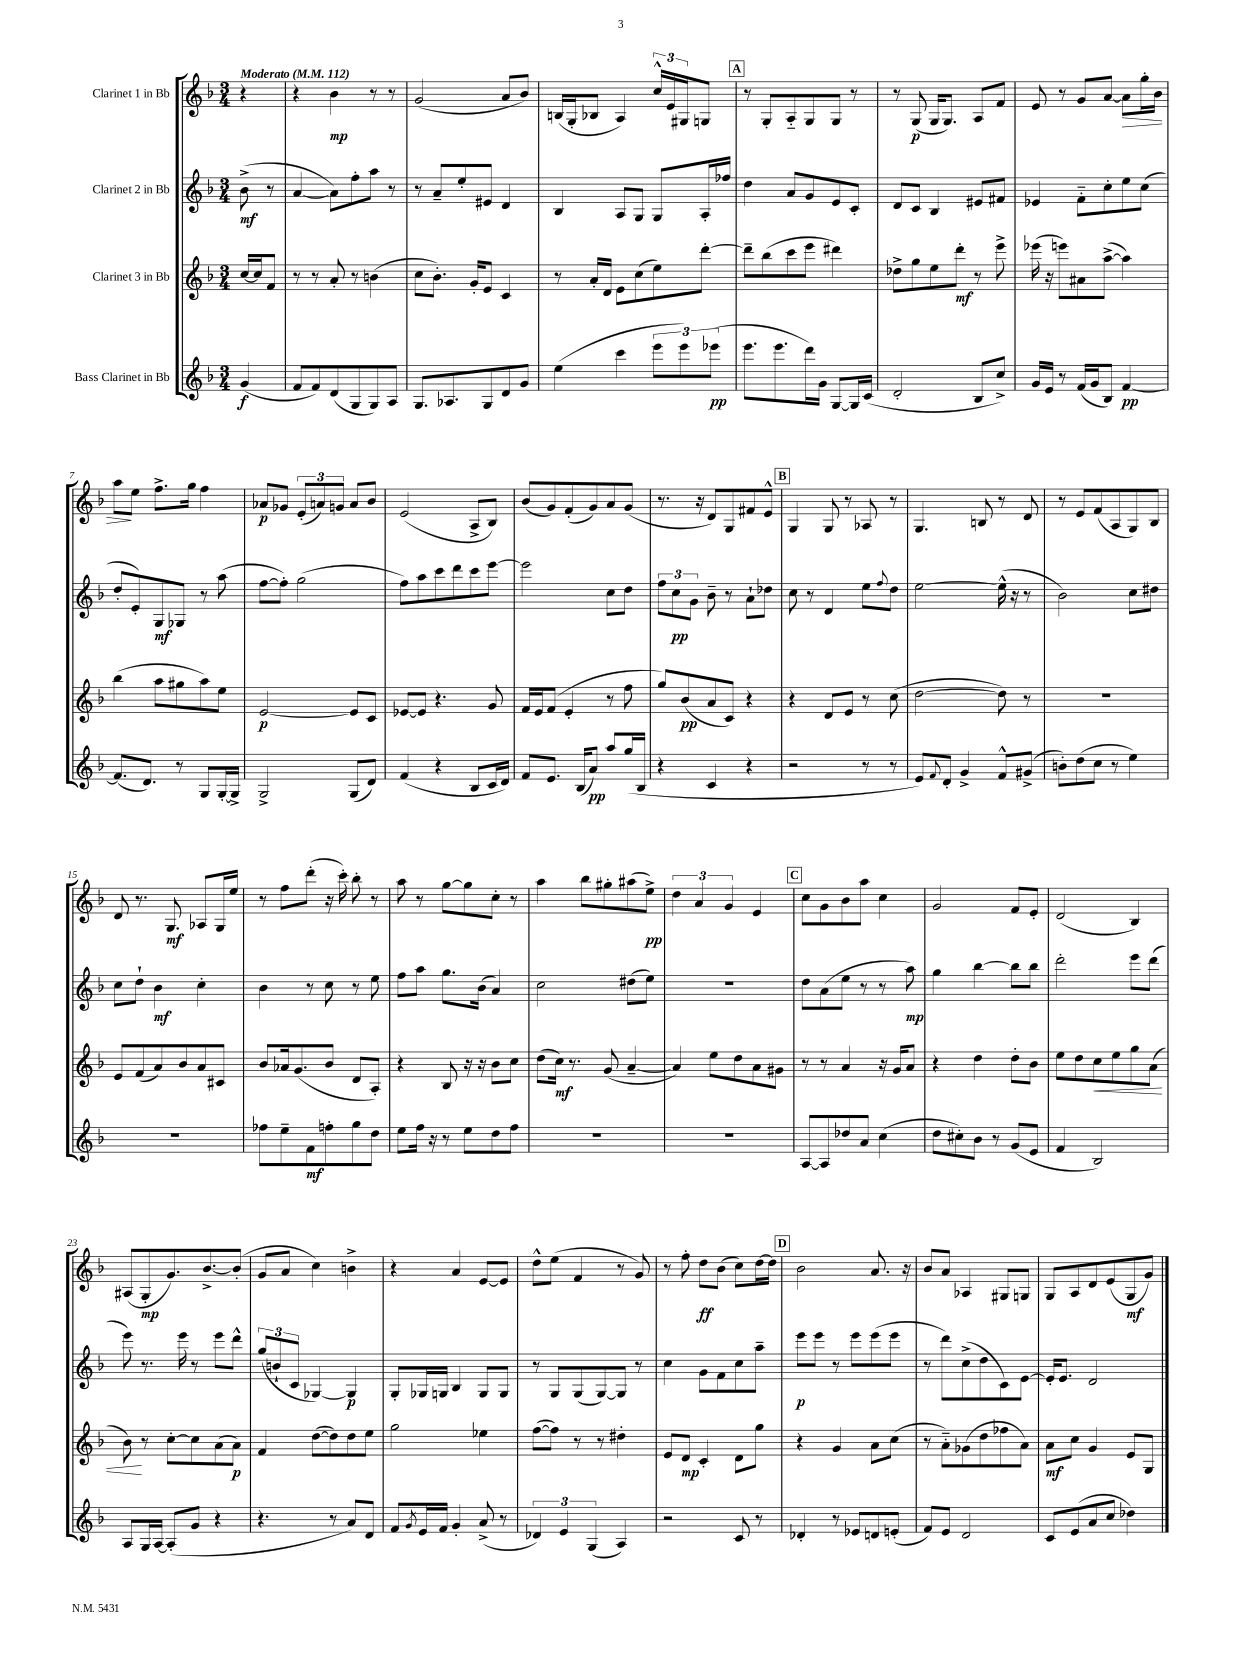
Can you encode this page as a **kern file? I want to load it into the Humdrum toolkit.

**kern	**kern	**kern	**kern
*staff4	*staff3	*staff2	*staff1
*clefG2	*clefG2	*clefG2	*clefG2
*k[b-]	*k[b-]	*k[b-]	*k[b-]
*M3/4	*M3/4	*M3/4	*M3/4
*MM112	*MM112	*MM112	*MM112
(4g	[16cc	(8b-^	4r
.	16cc]	.	.
.	8f	8r	.
=	=	=	=
8f	8r	[4a	4r
8f)	8r	.	.
(8d	8a'	8a])	4b-
8G	8r	8ff'	.
8G)	(4b	8aa	8r
8A	.	8r	8r
=	=	=	=
8.G	8cc	8r	(2g
.	8.b-')	8a~	.
8.A-	.	.	.
.	.	8ee'	.
.	16g'	.	.
8G	8e	8e#	.
8d	4c	4d	8a
8g	.	.	8b-)
=	=	=	=
(4ee	8r	4B-	(16B
.	.	.	16G'
.	16a'	.	8B-
.	16d	.	.
4ccc	8e	8A	4A)
.	(8cc	8G	.
12eee	8ee)	8G	24cc^^
.	.	.	24e
12eee)	.	.	24G#
.	[8ddd'	16A'	8G
(12eee-	.	.	.
.	.	16ff-	.
=	=	=	=
8.eee	8ddd~]	4dd	8r
.	(8bb-	.	8G'
8.eee	.	.	.
.	8ccc	8a	8A'~
16ddd)	8eee	8g	8G
16g	.	.	.
[8G	4ddd#)	8e	8G
16G]	.	8c'	8r
(16c	.	.	.
=	=	=	=
2d'	8dd-^	8d	8r
.	8gg	8c	(8G
.	8ee	4B-	16G
.	.	.	8.G)
.	8ddd'	.	.
8B-	8r	8e#	8A
8cc^)	8eee^	8f#	8f
=	=	=	=
16g	(16eee-	4e-	8e
16e	16r	.	.
8r	8eee)	.	8r
(16f	8a#	8f'~	8g
16g	.	.	.
8B-)	([8aa^	8cc'	[8a
[4f	4aa])	8ee	8a]
.	.	(8cc	16gg'
.	.	.	16b-
=	=	=	=
(8.f]	(4bb-	8dd'	8aa
.	.	8e')	8ee
8.d)	.	.	.
.	8aa	8G	8.ff^
8r	8gg#	8G-	.
.	.	.	16gg
8G	8aa)	8r	4ff
[16G'	8ee	(8aa	.
16G^]	.	.	.
=	=	=	=
2G^	[2e	[8ff	8a-
.	.	8ff'])	8g-
.	.	(2gg	(12e'
.	.	.	12a)
.	.	.	12g
(8G	8e]	.	8a
8d)	8c	.	8b-
=	=	=	=
(4f	[8e-	8ff)	(2e
.	8e-]	8aa	.
4r	4.r	8ccc	.
.	.	8ddd	.
8B-	.	8ccc	8A^
16c	8g	[8eee	8B-)
16d)	.	.	.
=	=	=	=
8f	16f	2eee]	(8b-
.	16e	.	.
8.e	(8f	.	8g)
.	4e'	.	(8f'
(16B-	.	.	.
8a)	.	.	8g)
8aa	8r	8cc	8a
(16gg	8ff	8dd	(8g
16B-	.	.	.
=	=	=	=
4r	8gg)	12ff	8.r
.	.	12cc	.
.	(8b-	.	.
.	.	12g	.
.	.	.	16r
4c	8a	8b-~	8d)
.	8c)	8r	8G
4r	4r	8a`	8f#
.	.	8dd-	8e^^
=	=	=	=
2r	4r	8cc	4G
.	.	8r	.
.	8d	4d	8G
.	8e	.	8r
8r	8r	8ee	8A-
.	.	8qqff	.
8r	(8cc	8dd	8r
=	=	=	=
8e)	[2dd	[2ee	4.G
8qqf	.	.	.
8d'	.	.	.
4g^	.	.	.
.	.	.	8B
8f^^	8dd])	(16ee^^]	8r
.	.	16r	.
(8g#^	8r	8r	8d
=	=	=	=
8b')	2.r	2b-)	8r
(8dd	.	.	8e
8cc	.	.	(8f
8r	.	.	8A
4ee)	.	8cc	8G)
.	.	8dd#	8B-
=	=	=	=
2.r	8e	8cc	8d
.	(8f	8dd`	8.r
.	8a)	4b-	.
.	.	.	8.G
.	8b-	.	.
.	8a	4cc'	8A-
.	8c#	.	16G
.	.	.	16ee
=	=	=	=
8ff-	8b-	4b-	8r
8ee~	16a-	.	8ff
.	(8.g	.	.
8f	.	8r	(8ddd'
8ff'	8b-	8cc	16r
.	.	.	16ccc')
8gg	8d	8r	8bb-'
8dd	8A')	8ee	8r
=	=	=	=
8ee	4r	8ff	8aa
16ff	.	8aa	8r
16r	.	.	.
8r	8B-	8.gg	[8gg
8ee	16r	.	8gg]
.	16r	(16b-	.
8dd	8b-	4a)	8cc'
8ff	8cc	.	8r
=	=	=	=
2.r	(8dd	2cc	4aa
.	16cc)	.	.
.	8.r	.	.
.	.	.	8bb-
.	(8g	.	8gg#'
.	[4a~	(8dd#	(8aa#
.	.	8ee)	8ee^)
=	=	=	=
2.r	4a])	2.r	6dd
.	.	.	6a
.	8ee	.	.
.	.	.	6g
.	8dd	.	.
.	8a	.	4e
.	8g#	.	.
=	=	=	=
[8A	8r	8dd	8cc
8A]	8r	(8a	8g
8dd-	4a	8ee	8b-
8a	.	8r	8aa
(4cc	16r	8r	4cc
.	16g	.	.
.	8a	8aa)	.
=	=	=	=
8dd	4r	4gg	2g
8cc#')	.	.	.
8b-	4dd	[4bb-	.
8r	.	.	.
(8g	8dd'	8bb-]	8f
8e	8b-	8bb-	8e'
=	=	=	=
4f	8ee	2ddd'	(2d
.	8dd	.	.
2B-)	8cc	.	.
.	8ee	.	.
.	8gg	8eee	4B-)
.	(8a	(8ddd	.
=	=	=	=
8A	8b-)	8eee)	(8A#
16G	8r	8.r	8G'
[16A	.	.	.
(8A']	[8cc'	.	8.g)
.	.	16eee	.
8g	8cc]	8r	.
.	.	.	[8.b-^
4r	(8a	8eee	.
.	8a)	8ddd^^	(8b-']
=	=	=	=
4.r	4f	(12gg	8g
.	.	12b`	.
.	.	.	8a
.	.	12c	.
.	([8dd	[4G-)	4cc)
8r	8dd])	.	.
8a)	8dd	4G-]	4b^
8d	8ee	.	.
=	=	=	=
8f	2gg	8G'	4r
8qg	.	.	.
16e	.	16G-	.
16f	.	16G	.
4g'	.	4B-	4a
(8a^	4ee-	8G	[8e
8r	.	8G	8e]
=	=	=	=
6d-)	([8ff	8r	8dd^^
.	8ff])	8G	(8ee
6e	.	.	.
.	8r	(8G	4f
(6G	.	.	.
.	8r	[8G)	.
4A)	4dd#'	8G]	8r
.	.	8r	8g)
=	=	=	=
2r	8e	4cc	8r
.	8d	.	8ff'
.	4c'	8g	8dd
.	.	8f	(8b-
8c	8d	8cc	8cc)
8r	8gg	8aa~	[16dd
.	.	.	16dd]
=	=	=	=
4d-'	4r	8eee	2b-
.	.	8eee	.
8r	4g	8r	.
8e-	.	8eee	.
8d	8a	(8eee	8.a
(8e'	(8cc	8eee	.
.	.	.	16r
=	=	=	=
8f)	8r	8r	8b-
8e	8a'~)	8ddd)	8a
2d	(8g-	(8cc^	4A-
.	8dd	8dd	.
.	8ff-	8c)	8G#
.	8a)	[8e	8G
=	=	=	=
8c	8a	16e']	8G
.	.	8.e	.
(8e	8cc	.	8A
8a	4g	2d	8d
8cc	.	.	(8e
4dd-)	8e	.	8G
.	8G	.	8g)
==	==	==	==
*-	*-	*-	*-
